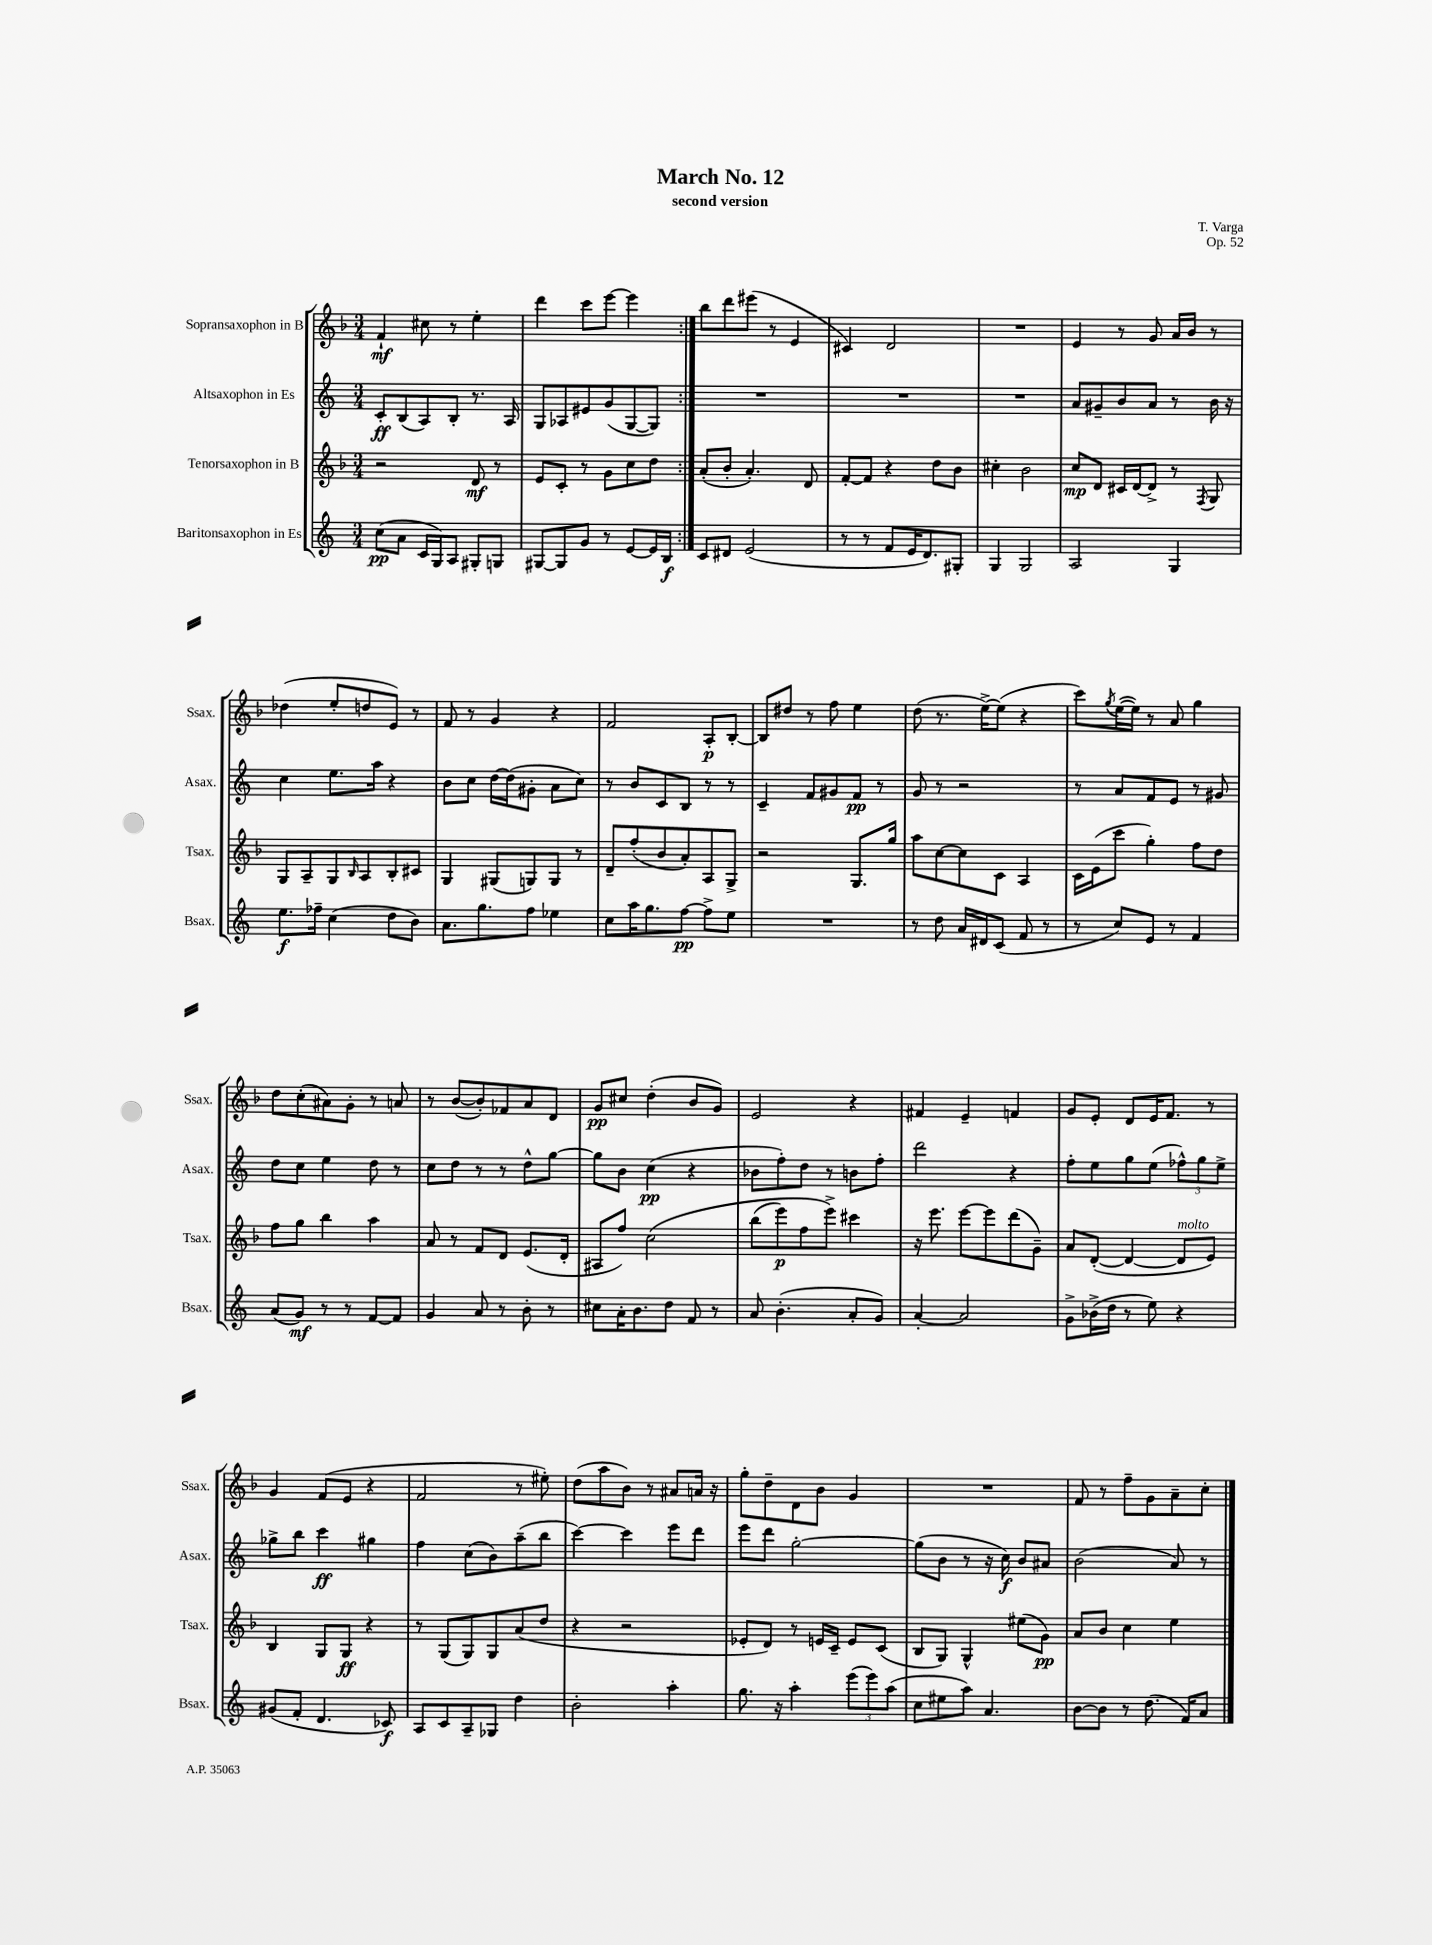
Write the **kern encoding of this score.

**kern	**dynam	**kern	**dynam	**kern	**dynam	**kern	**dynam
*part4	*part4	*part3	*part3	*part2	*part2	*part1	*part1
*staff4	*staff4	*staff3	*staff3	*staff2	*staff2	*staff1	*staff1
*I"Baritonsaxophon in Es	*	*I"Tenorsaxophon in B	*	*I"Altsaxophon in Es	*	*I"Sopransaxophon in B	*
*I'Bsax.	*	*I'Tsax.	*	*I'Asax.	*	*I'Ssax.	*
*clefG2	*	*clefG2	*	*clefG2	*	*clefG2	*
*k[]	*	*k[b-]	*	*k[]	*	*k[b-]	*
*M3/4	*	*M3/4	*	*M3/4	*	*M3/4	*
=1	=1	=1	=1	=1	=1	=1	=1
(8cc\L	pp	2r	.	8c'/L	ff	4f`/	mf
8a\J	.	.	.	(8B/	.	.	.
16c/LL	.	.	.	8A/)	.	8cc#X\	.
16G/J)	.	.	.	.	.	.	.
8A/J	.	.	.	8B'/J	.	8r	.
8G#X'/L	.	8d/	mf	8.r	.	4ee'\	.
8Gn/J	.	8r	.	.	.	.	.
.	.	.	.	16A/	.	.	.
=2	=2	=2	=2	=2	=2	=2	=2
[8G#X/L	.	8e/L	.	8G/L	.	4ddd\	.
8G#/]	.	8c'/J	.	8A-X/	.	.	.
8g/J	.	8r	.	8e#X/	.	8ccc\L	.
8r	.	8g\L	.	(8g/	.	[8eee\J	.
[8e/L	.	8cc\	.	[8G/	.	4eee\]	.
16e/L]	.	8dd\J	.	8G/J])	.	.	.
16B/JJ	f	.	.	.	.	.	.
=3:|!	=3:|!	=3:|!	=3:|!	=3:|!	=3:|!	=3:|!	=3:|!
8c/L	.	(8a'/L	.	2.r	.	8bb-\L	.
8d#X/J	.	8b-'/J	.	.	.	8ddd\	.
(2e/	.	4.a'/)	.	.	.	(8eee#X\J	.
.	.	.	.	.	.	8r	.
.	.	.	.	.	.	4e/	.
.	.	8d/	.	.	.	.	.
=4	=4	=4	=4	=4	=4	=4	=4
8r	.	[8f'/L	.	2.r	.	4c#X/)	.
8r	.	8f/J]	.	.	.	.	.
8f/L	.	4r	.	.	.	2d/	.
16e/K	.	.	.	.	.	.	.
8.d/)	.	.	.	.	.	.	.
.	.	8dd\L	.	.	.	.	.
8G#X'/J	.	8b-\J	.	.	.	.	.
=5	=5	=5	=5	=5	=5	=5	=5
4G/	.	4cc#X'\	.	2.r	.	2.r	.
2G/	.	2b-\	.	.	.	.	.
=6	=6	=6	=6	=6	=6	=6	=6
2A/	.	8cc/L	mp	8a/L	.	4e/	.
.	.	8d/J	.	8g#X~/	.	.	.
.	.	16c#X/LL	.	8b/	.	8r	.
.	.	[16d/J	.	.	.	.	.
.	.	8d^/J]	.	8a/J	.	8g/	.
4G/	.	8r	.	8r	.	16a/LL	.
.	.	.	.	.	.	16b-/JJ	.
.	.	8qF/	.	.	.	.	.
.	.	8G/	.	16b\	.	8r	.
.	.	.	.	16r	.	.	.
!!LO:LB:g=z
=7	=7	=7	=7	=7	=7	=7	=7
8.ee\L	f	8G/L	.	4cc\	.	(4dd-X\	.
.	.	8A~/	.	.	.	.	.
16ff-X~\Jk	.	.	.	.	.	.	.
(4cc\	.	8G/	.	8.ee\L	.	8ee'/L	.
.	.	16qqB-/	.	.	.	.	.
.	.	8A/	.	.	.	8ddn/	.
.	.	.	.	16aa\Jk	.	.	.
8dd\L	.	8B-'/	.	4r	.	8e/J)	.
8b\J)	.	8c#X/J	.	.	.	8r	.
=8	=8	=8	=8	=8	=8	=8	=8
8.a\L	.	4G/	.	8b\L	.	8f/	.
.	.	.	.	8cc\J	.	8r	.
8.gg\	.	.	.	.	.	.	.
.	.	(8G#X/L	.	[16dd\LL	.	4g/	.
.	.	.	.	(16dd\J]	.	.	.
8ff\J	.	8Gn/)	.	8g#X'\J	.	.	.
4ee-X\	.	8G/J	.	8a\L	.	4r	.
.	.	8r	.	8cc\J)	.	.	.
=9	=9	=9	=9	=9	=9	=9	=9
8cc\L	.	8d~/L	.	8r	.	2f/	.
16aa\K	.	(8ff'/	.	8b/L	.	.	.
8.gg\	.	.	.	.	.	.	.
.	.	8b-/	.	8c/	.	.	.
[8ff\J	pp	8a'/)	.	8B/J	.	.	.
8ff^\L]	.	8A/	.	8r	.	8A'/L	p
8ee\J	.	8G^/J	.	8r	.	[8B-'/J	.
=10	=10	=10	=10	=10	=10	=10	=10
2.r	.	2r	.	4c~/	.	8B-/L]	.
.	.	.	.	.	.	8dd#X/J	.
.	.	.	.	8f/L	.	8r	.
.	.	.	.	8g#X/	.	8ff\	.
.	.	8.G/L	.	8f/J	pp	4ee\	.
.	.	.	.	8r	.	.	.
.	.	16gg/Jk	.	.	.	.	.
=11	=11	=11	=11	=11	=11	=11	=11
8r	.	8aa\L	.	8g/	.	(8dd\	.
8dd\	.	[8cc\	.	8r	.	8.r	.
16a/LL	.	8cc\]	.	2r	.	.	.
16d#X/J	.	.	.	.	.	[16ee^\KL)	.
(8c/J	.	8c\J	.	.	.	(8ee\J]	.
8f/	.	4A/	.	.	.	4r	.
8r	.	.	.	.	.	.	.
=12	=12	=12	=12	=12	=12	=12	=12
8r	.	16c\LL	.	8r	.	8ccc\L)	.
.	.	(16e\J	.	.	.	.	.
.	.	.	.	.	.	8qgg/	.
8cc/L)	.	8ccc\J	.	8a/L	.	([16ee\L	.
.	.	.	.	.	.	16ee\JJ])	.
8e/J	.	4gg'\)	.	8f/	.	8r	.
8r	.	.	.	8e/J	.	8a/	.
4f/	.	8ff\L	.	8r	.	4gg\	.
.	.	8dd\J	.	8g#X/	.	.	.
!!LO:LB:g=z
=13	=13	=13	=13	=13	=13	=13	=13
(8a/L	.	8ff\L	.	8dd\L	.	8dd\L	.
8g/J)	mf	8gg\J	.	8cc\J	.	(8cc'\	.
8r	.	4bb-\	.	4ee\	.	8a#X\)	.
8r	.	.	.	.	.	8g'\J	.
[8f/L	.	4aa\	.	8dd\	.	8r	.
8f/J]	.	.	.	8r	.	8an/	.
=14	=14	=14	=14	=14	=14	=14	=14
4g/	.	8a/	.	8cc\L	.	8r	.
.	.	8r	.	8dd\J	.	([8b-/L	.
8a/	.	8f/L	.	8r	.	8b-'/])	.
8r	.	8d/J	.	8r	.	8f-X/	.
8b'\	.	(8.e/L	.	8dd^^\L	.	8a/	.
8r	.	.	.	[8gg\J	.	8d/J	.
.	.	16d'/Jk	.	.	.	.	.
=15	=15	=15	=15	=15	=15	=15	=15
8cc#X\L	.	8A#X/L	.	8gg\L]	.	8g/L	pp
16a'\K	.	8ff/J)	.	8b\J	.	8cc#X/J	.
8.b\	.	.	.	.	.	.	.
.	.	(2cc\	.	(4cc\	pp	(4dd'\	.
8dd\J	.	.	.	.	.	.	.
8f/	.	.	.	4r	.	8b-/L	.
8r	.	.	.	.	.	8g/J)	.
=16	=16	=16	=16	=16	=16	=16	=16
8a/	.	(8bb-\L	.	8b-X\L	.	2e/	.
(4.b'\	.	8eee\)	p	8ff'\)	.	.	.
.	.	8ff\	.	8dd\J	.	.	.
.	.	8eee^\J)	.	8r	.	.	.
8a'/L	.	4ccc#X\	.	8bn\L	.	4r	.
8g/J)	.	.	.	8ff'\J	.	.	.
=17	=17	=17	=17	=17	=17	=17	=17
[4a'/	.	16r	.	2ddd\	.	4f#X/	.
.	.	8.eee\	.	.	.	.	.
2a/]	.	[8eee\L	.	.	.	4e~/	.
.	.	8eee\]	.	.	.	.	.
.	.	(8ddd\	.	4r	.	4fn/	.
.	.	8g~\J)	.	.	.	.	.
=18	=18	=18	=18	=18	=18	=18	=18
8g^\L	.	8a/L	.	8ff'\L	.	8g/L	.
(16b-X^\L	.	([8d'/J	.	8ee\	.	8e'/J	.
16dd\JJ	.	.	.	.	.	.	.
8r	.	4d/_	.	8gg\	.	8d/L	.
8ee\)	.	.	.	(8ee\J	.	16e/K	.
.	.	.	.	.	.	8.f/J	.
!	!	!LO:TX:a:i:t=molto	!	!	!	!	!
4r	.	8d/L]	.	12ff-X^^\L)	.	.	.
.	.	.	.	12gg\	.	.	.
.	.	8e/J)	.	.	.	8r	.
.	.	.	.	12ee^\J	.	.	.
!!LO:LB:g=z
=19	=19	=19	=19	=19	=19	=19	=19
(8g#X/L	.	4B-/	.	8gg-X^\L	.	4g/	.
8f'/J	.	.	.	8bb\J	.	.	.
4.d/	.	8G/L	.	4ccc\	ff	(8f/L	.
.	.	8G/J	ff	.	.	8e/J	.
.	.	4r	.	4gg#X\	.	4r	.
8c-X/)	f	.	.	.	.	.	.
=20	=20	=20	=20	=20	=20	=20	=20
8A/L	.	8r	.	4ff\	.	2f/	.
8c/	.	(8G/L	.	.	.	.	.
8A~/	.	8G/)	.	(8cc\L	.	.	.
8G-X/J	.	8G/	.	8b\)	.	.	.
4dd\	.	(8a/	.	(8aa~\	.	8r	.
.	.	8dd/J	.	8bb\J	.	8ee#X'\)	.
=21	=21	=21	=21	=21	=21	=21	=21
2b'\	.	4r	.	[4ccc\)	.	(8dd\L	.
.	.	.	.	.	.	8aa\	.
.	.	2r	.	4ccc\]	.	8b-\J)	.
.	.	.	.	.	.	8r	.
4aa'\	.	.	.	8eee\L	.	8a#X/L	.
.	.	.	.	8ddd\J	.	16an/Jk	.
.	.	.	.	.	.	16r	.
=22	=22	=22	=22	=22	=22	=22	=22
8.gg\	.	8e-X'/L	.	8eee\L	.	8gg'\L	.
.	.	8d/J)	.	8ddd\J	.	8dd~\	.
16r	.	.	.	.	.	.	.
4aa'\	.	8r	.	[2gg'\	.	8d\	.
.	.	16en/LL	.	.	.	8b-\J	.
.	.	16c~/JJ	.	.	.	.	.
(12eee\L	.	8e/L	.	.	.	4g/	.
12eee\)	.	.	.	.	.	.	.
.	.	(8c/J	.	.	.	.	.
(12aa\J	.	.	.	.	.	.	.
=23	=23	=23	=23	=23	=23	=23	=23
8cc\L	.	8B-/L	.	(8gg\L]	.	2.r	.
8ee#X\	.	8G/J)	.	8b\J	.	.	.
8aa\J)	.	4G^^/	.	8r	.	.	.
4.a/	.	.	.	16r	.	.	.
.	.	.	.	16cc\)	f	.	.
.	.	(8ee#X\L	.	8b/L	.	.	.
.	.	8g\J)	pp	8a#X/J	.	.	.
=24	=24	=24	=24	=24	=24	=24	=24
[8b\L	.	8a/L	.	(2b\	.	8f/	.
8b\J]	.	8b-/J	.	.	.	8r	.
8r	.	4cc\	.	.	.	8ff~\L	.
(8.dd\	.	.	.	.	.	8g\	.
.	.	4ee\	.	8a/)	.	8a~\	.
16f/KL)	.	.	.	.	.	.	.
8a/J	.	.	.	8r	.	8cc'\J	.
==	==	==	==	==	==	==	==
*-	*-	*-	*-	*-	*-	*-	*-
